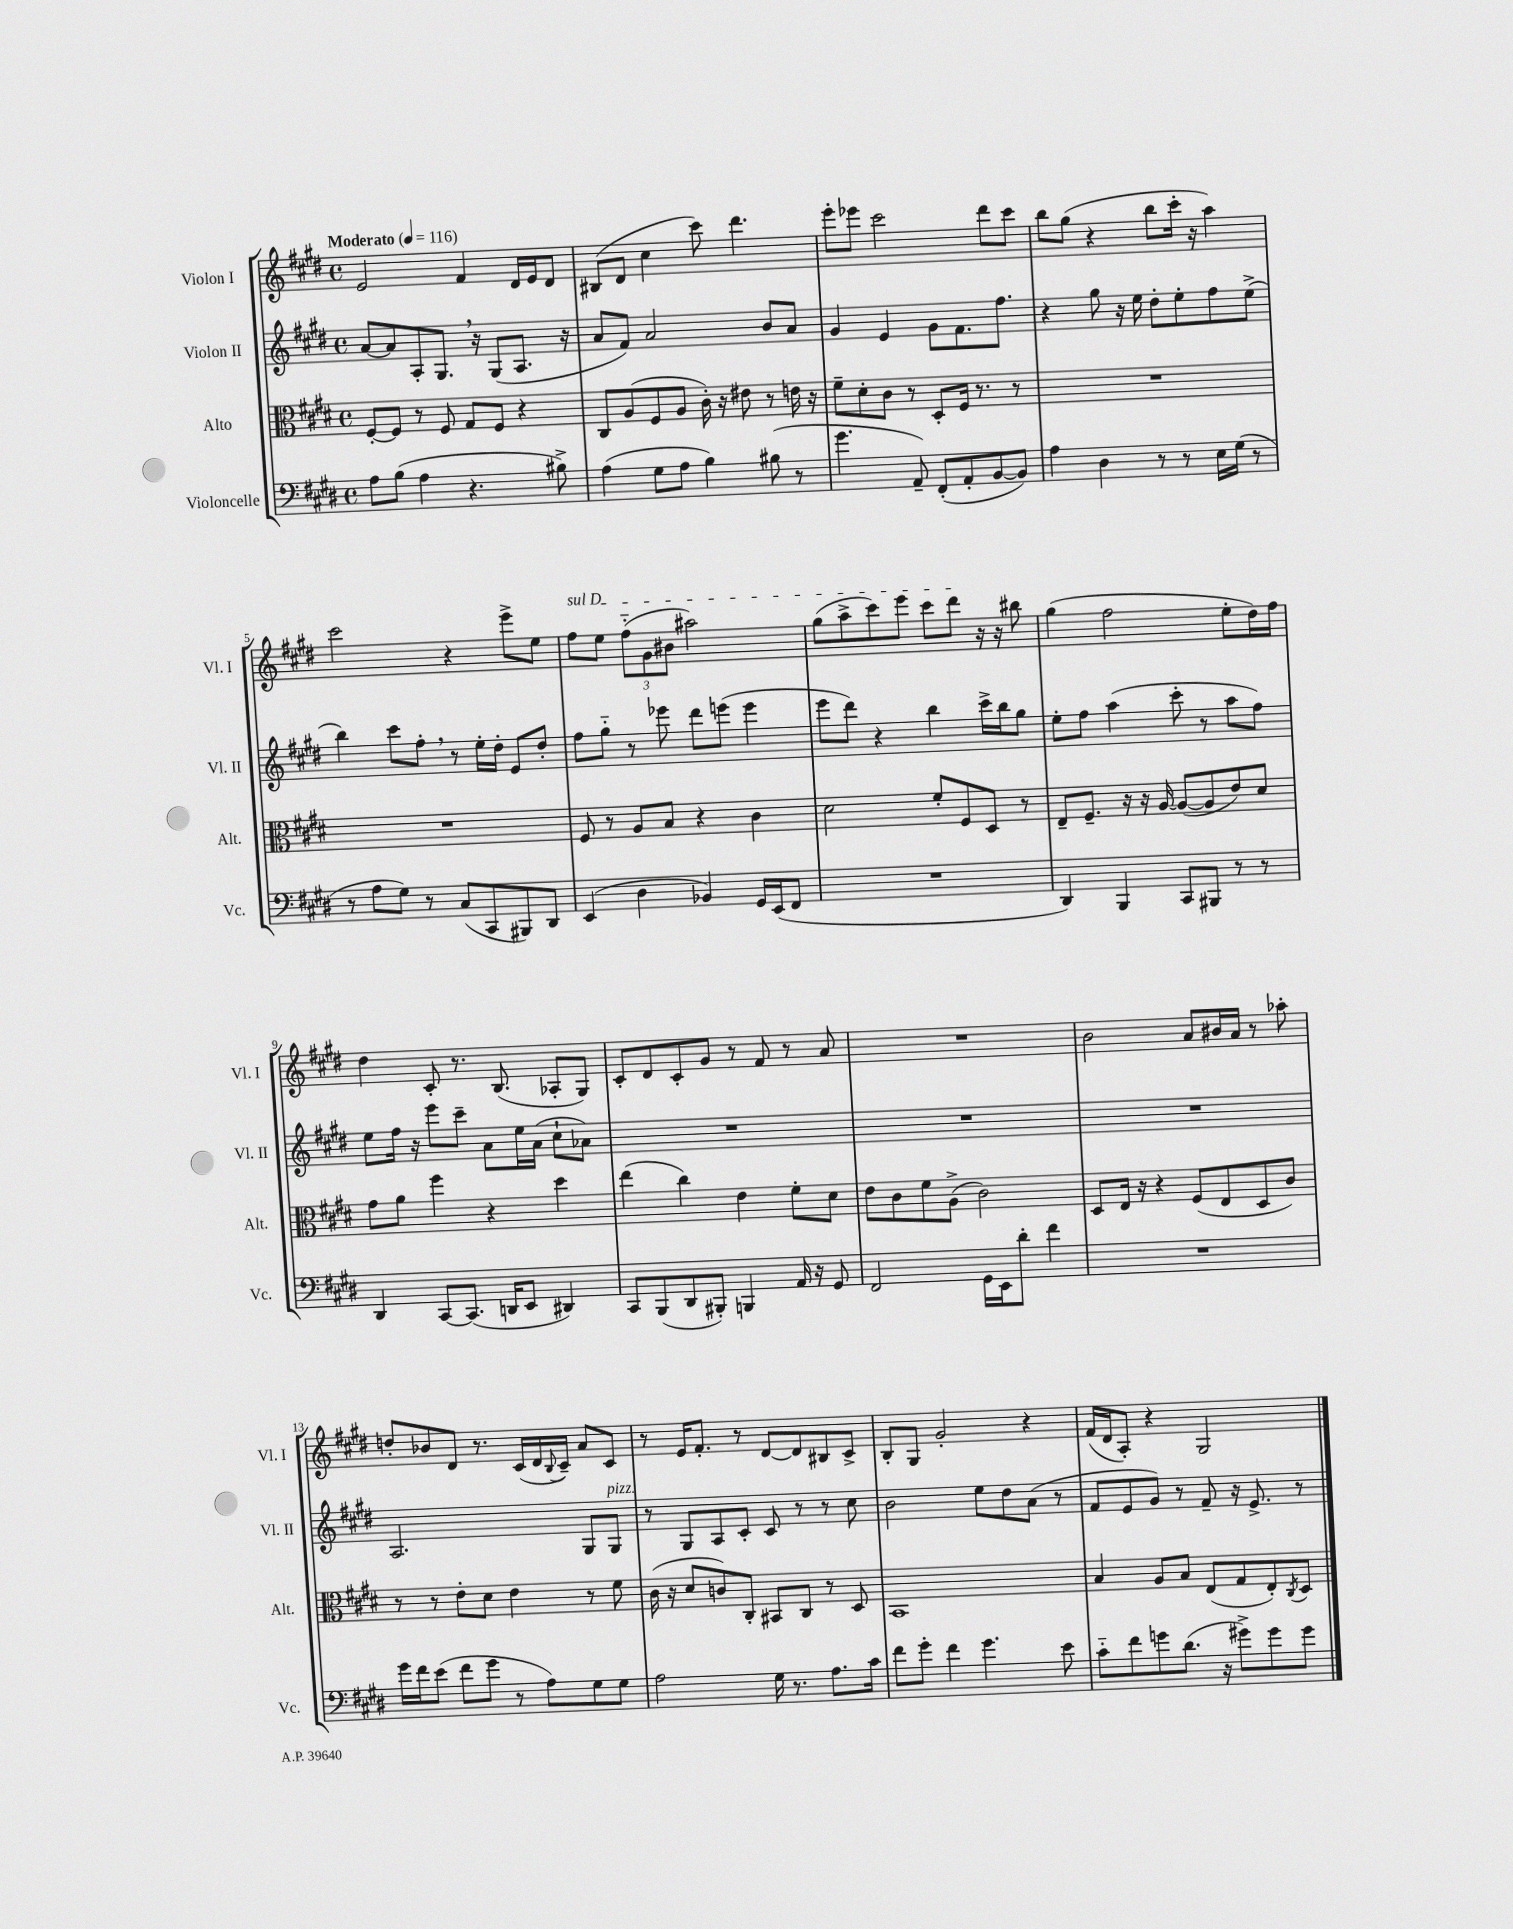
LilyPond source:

<<
\new StaffGroup <<
\new Staff = "s0" \with { instrumentName = "Violon I" shortInstrumentName = "Vl. I" } {
    \clef treble \key e \major \defaultTimeSignature \time 4/4 \tempo "Moderato" 4 = 116
    e'2 fis'4 dis'16 e'16 dis'8 |
    bis8( dis'8 cis''4 cis'''8) dis'''4. |
    e'''8-. ees'''8 cis'''2 dis'''8 cis'''8 |
    b''8 gis''8( r4 b''8 cis'''16-. r16 a''4) |
    cis'''2 r4 e'''8-> e''8 |
    \once \override TextSpanner.bound-details.left.text = \markup { \italic "sul D" } fis''8\startTextSpan e''8 \tuplet 3/2 { fis''8-_( gis'8 bis'8 } ais''2) |
    gis''8( a''8-> cis'''8) e'''8 cis'''8 dis'''8\stopTextSpan r16 r16 bis''8 |
    gis''4( fis''2 e''8-. dis''16) fis''16 |
    dis''4 cis'8-. r8. b8.( aes8-. gis8) |
    cis'8-. dis'8 cis'8-. gis'8 r8 fis'8 r8 a'8 |
    R1 |
    b'2 a'8 bis'16 a'16 r8 aes''8-. |
    d''8-. bes'8 dis'8 r8. cis'16( dis'16 \appoggiatura { b8 } cis'16--) a'8 cis'8 |
    r8 e'16 fis'8.-. r8 dis'8~ dis'8 bis8 cis'8-> |
    b8-. gis8 gis'2-. r4 |
    fis'16( dis'16 a8-.) r4 gis2 \bar "|." |
}
\new Staff = "s1" \with { instrumentName = "Violon II" shortInstrumentName = "Vl. II" } {
    \clef treble \key e \major \defaultTimeSignature \time 4/4
    a'8~ a'8 a8-. gis8. \breathe r16 gis8( a8. r16 |
    a'8 fis'8) a'2 b'8 a'8 |
    gis'4 e'4 gis'8 fis'8. fis''8. |
    r4 gis''8 r16 e''16 dis''8-. e''8-. fis''8 e''8->( |
    b''4) cis'''8 fis''8-. \breathe r8 e''16-. dis''16-. e'8 dis''8-. |
    fis''8 gis''8-_ r8 ees'''8 dis'''8 e'''8( e'''4 |
    e'''8 dis'''8) r4 b''4 cis'''16-> b''16 gis''8 |
    e''8-. fis''8 a''4( cis'''8-. r8 a''8 fis''8) |
    e''8 fis''16 r16 e'''8 cis'''8-- a'8 e''16 a'16( cis''8-! aes'8) |
    R1 |
    R1 |
    R1 |
    a2. gis8 gis8^\markup { \italic "pizz." } |
    r8 gis8 a8 cis'8-. cis'8 r8 r8 cis''8 |
    b'2 e''8 dis''8 a'8( r8 |
    fis'8 e'8 gis'8) r8 fis'8-- r16 e'8.-> r8 \bar "|." |
}
\new Staff = "s2" \with { instrumentName = "Alto" shortInstrumentName = "Alt." } {
    \clef alto \key e \major \defaultTimeSignature \time 4/4
    fis8~-. fis8 r8 fis8 gis8 fis8 r4 |
    cis8 a8( fis8 a8 cis'16-.) r16 eis'8 r8 e'16 r16 |
    fis'8-- dis'8-. cis'8 r8 dis8-. fis16 r8. r8 |
    R1 |
    R1 |
    fis8 r8 a8 b8 r4 cis'4 |
    dis'2 fis'8-. fis8 dis8 r8 |
    e8-- fis8.-- r16 r16 a16~ a8~( a8 e'8) dis'8 |
    gis'8 a'8 fis''4 r4 dis''4 |
    e''4( cis''4) e'4 fis'8-. dis'8 |
    e'8 cis'8 fis'8 a8->( cis'2) |
    dis8 e16 r16 r4 fis8( e8 dis8 cis'8) |
    r8 r8 e'8-. dis'8 e'4 r8 fis'8 |
    cis'16( r16 dis'8 c'8) cis8-. bis,8 cis8 r8 dis8 |
    b,1 |
    b4 a8 b8 e8( gis8 e8-.) \acciaccatura { cis8 } dis8 \bar "|." |
}
\new Staff = "s3" \with { instrumentName = "Violoncelle" shortInstrumentName = "Vc." } {
    \clef bass \key e \major \defaultTimeSignature \time 4/4
    a8 b8( a4 r4. bis8->) |
    a4( gis8 a8 b4) bis8( r8 |
    gis'4. a,8--) fis,8-.( a,8-. b,8~ b,8) |
    a4 dis4 r8 r8 e16 gis16( r8 |
    r8 a8 gis8) r8 cis8( cis,8 bis,,8) dis,8 |
    e,4( dis4 bes,4) gis,16 e,16( fis,8 |
    R1 |
    dis,4) b,,4 cis,8 bis,,8 r8 r8 |
    dis,4 cis,8~ cis,8.( d,16 e,8 dis,4) |
    cis,8 b,,8( dis,8 bis,,8-.) b,,4 a,16 r16 gis,8 |
    fis,2 gis,16 e,16 dis'8-. fis'4 |
    R1 |
    gis'16 fis'16 e'8( fis'8 gis'8 r8 a8) gis8 gis8 |
    a2 gis16 r8. a8. cis'16 |
    fis'8 gis'8-. fis'4 gis'4. e'8 |
    cis'8-_ fis'8 g'8 dis'8.( r16 gis'8->) gis'8 gis'8 \bar "|." |
}
>>
>>
